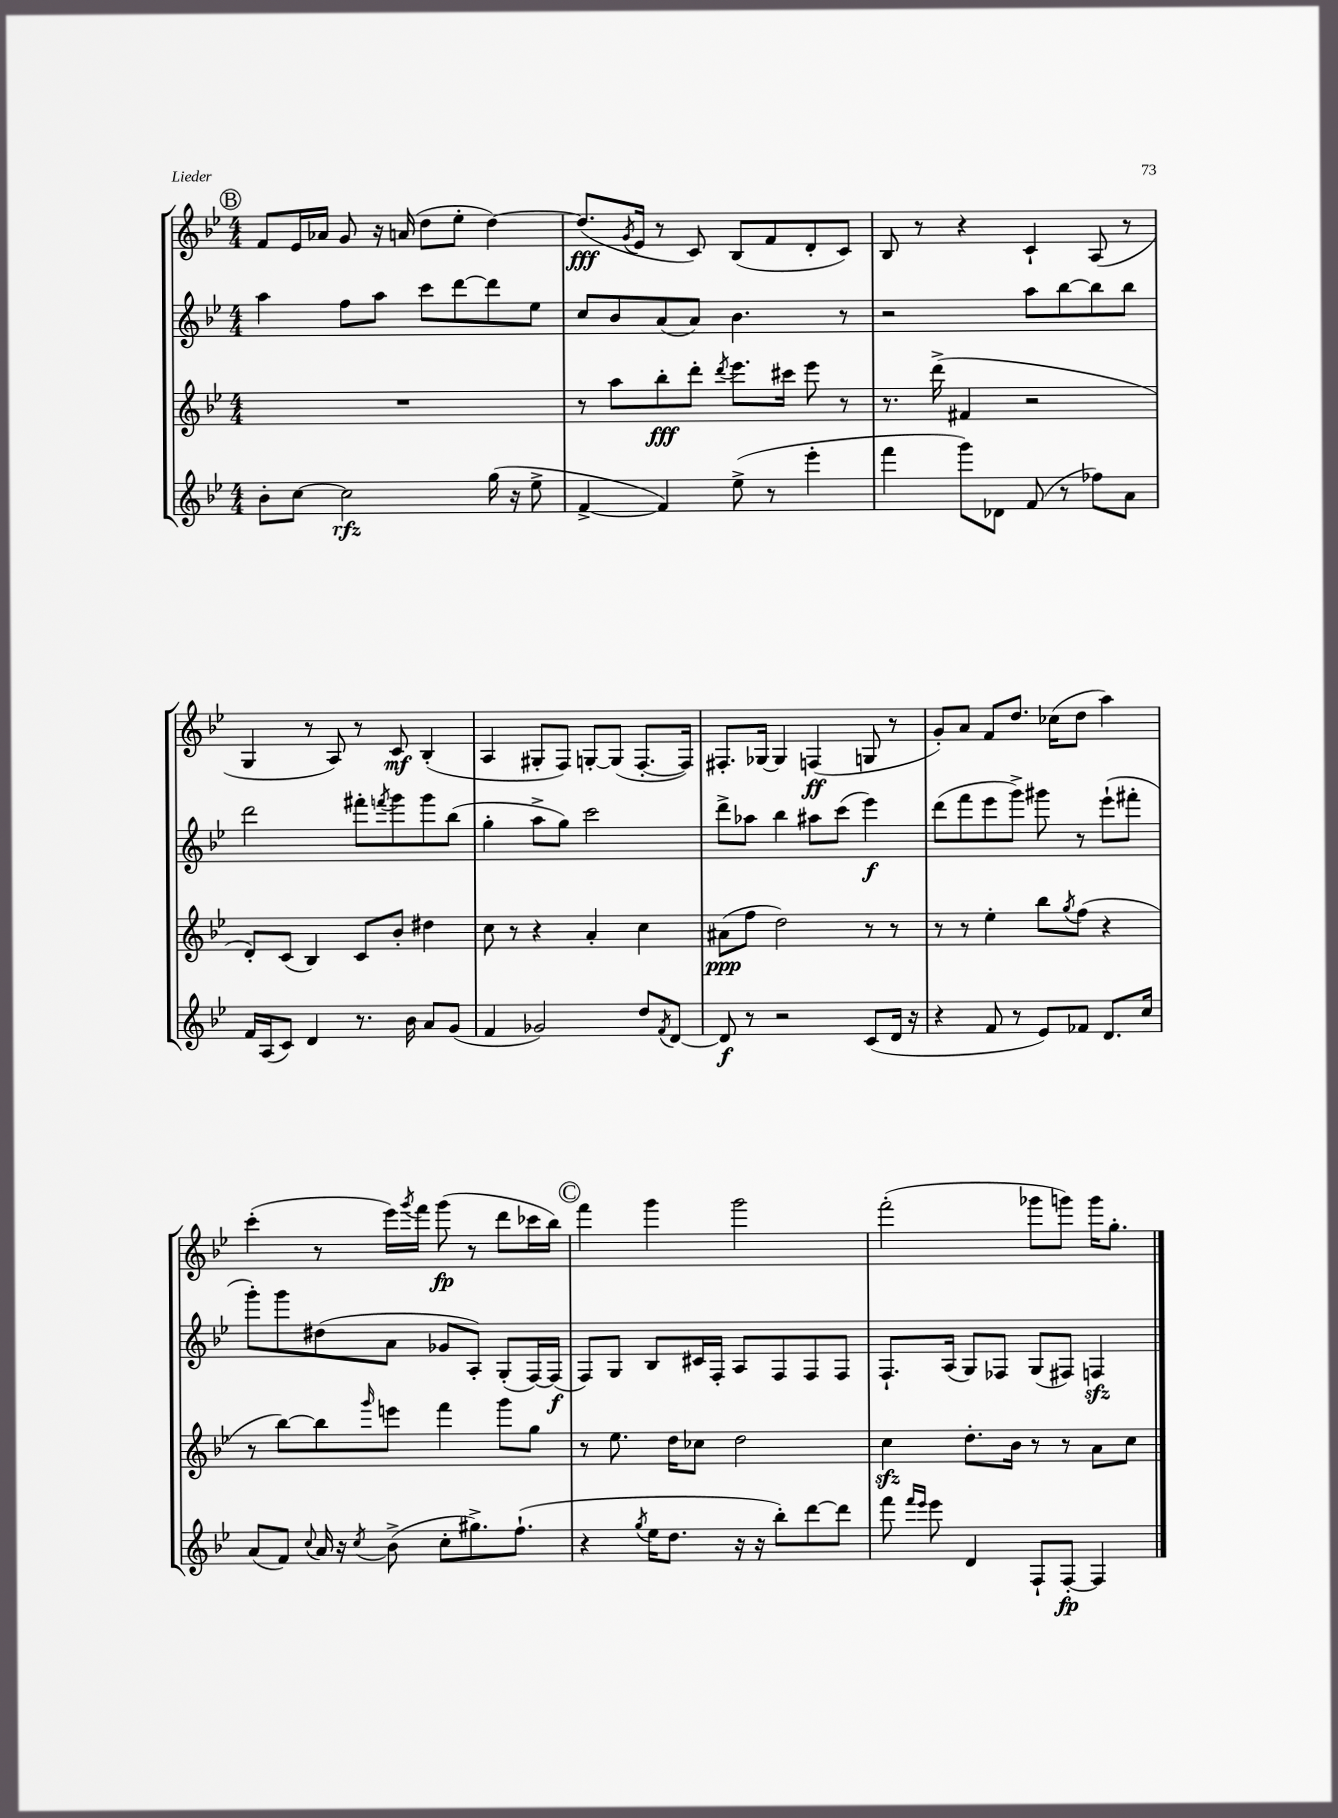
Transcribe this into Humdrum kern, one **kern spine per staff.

**kern	**kern	**kern	**kern
*staff4	*staff3	*staff2	*staff1
*clefG2	*clefG2	*clefG2	*clefG2
*k[b-e-]	*k[b-e-]	*k[b-e-]	*k[b-e-]
*M4/4	*M4/4	*M4/4	*M4/4
8b-'	1r	4aa	8f
[8cc	.	.	16e-
.	.	.	16a-
2cc]	.	8ff	8g
.	.	8aa	16r
.	.	.	(16a
.	.	8ccc	8dd
.	.	[8ddd	8ee-'
(16gg	.	8ddd]	[4dd)
16r	.	.	.
8ee-^	.	8ee-	.
=	=	=	=
[4f^	8r	8cc	(8.dd]
.	8aa	8b-	.
.	.	.	8qg
.	.	.	16e-
4f])	8bb-'	(8a	8r
.	8ddd'	8a)	8c)
.	8qddd	.	.
(8ee-^	8.eee-	4.b-	(8B-
8r	.	.	8f
.	16ccc#	.	.
4eee-'	8eee-	.	8d'
.	8r	8r	8c)
=	=	=	=
4fff	8.r	2r	8B-
.	.	.	8r
.	(16ddd^	.	.
8ggg)	4f#	.	4r
8d-	.	.	.
(8f	2r	8aa	4c`
8r	.	[8bb-	.
8ff-)	.	8bb-]	(8A
8a	.	8bb-	8r
=	=	=	=
16f	8d')	2ddd	4G
(16A	.	.	.
8c)	(8c	.	.
4d	4B-)	.	8r
.	.	.	8A)
8.r	8c	8fff#'	8r
.	.	8qfff	.
.	8b-'	8ggg	8c
16b-	.	.	.
8a	4dd#	8ggg	(4B-'
(8g	.	(8bb-	.
=	=	=	=
4f	8cc	4gg'	4A
.	8r	.	.
2g-)	4r	8aa^	8G#'
.	.	8gg)	8F)
.	4a'	2ccc	[8G'
.	.	.	(8G]
8dd	4cc	.	[8.F'
8qf	.	.	.
[8d	.	.	.
.	.	.	16F])
=	=	=	=
8d]	(8a#	8ddd^	8.F#'
8r	8ff	8aa-	.
.	.	.	[16G-
2r	2dd)	4bb-	4G-]
.	.	8aa#	(4F
.	.	(8ccc	.
(8c	8r	4eee-)	8G
16d	8r	.	8r
16r	.	.	.
=	=	=	=
4r	8r	(8ddd	8g')
.	8r	8fff	8a
8f	4ee-'	8eee-	8f
8r	.	8ggg^)	8.dd
8e-)	8bb-	8ggg#	.
.	.	.	(16cc-
.	8qgg	.	.
8f-	(8ff	8r	8dd
8.d	4r	(8eee-`	4aa)
.	.	8fff#'	.
16cc	.	.	.
=	=	=	=
(8a	8r	8ggg')	(4ccc'
8f)	[8bb-)	8ggg	.
8qqcc	.	.	.
16a	8bb-]	(8dd#	8r
16r	.	.	.
8qcc	16qqggg	.	.
(8b-^	8eee	8a	16eee-)
.	.	.	8qggg
.	.	.	16fff
8cc'	4fff	8g-	(8ggg
8.gg#^)	.	8A')	8r
.	8ggg	(8G'	8ddd
(8.ff`	.	.	.
.	8gg	[16F)	16ccc-
.	.	(16F]	16bb-)
=	=	=	=
4r	8r	8F)	4fff
.	8.ee-	8G	.
8qgg	.	.	.
16ee-	.	8B-	4ggg
8.dd	16dd	.	.
.	8cc-	16c#	.
.	.	16F'	.
16r	2dd	8A	2ggg
16r	.	.	.
8bb-')	.	8F	.
[8ddd	.	8F	.
8ddd]	.	8F	.
=	=	=	=
8fff	4cc	8.F`	(2fff'
16qqfff	.	.	.
16qqeee-	.	.	.
8eee-	.	.	.
.	.	(16A	.
4d	8.dd'	8G)	.
.	.	8F-	.
.	16b-	.	.
8F`	8r	(8G	8ggg-
[8F'	8r	8F#)	8ggg)
4F]	8a	4F	16ggg
.	.	.	8.gg'
.	8cc	.	.
==	==	==	==
*-	*-	*-	*-
